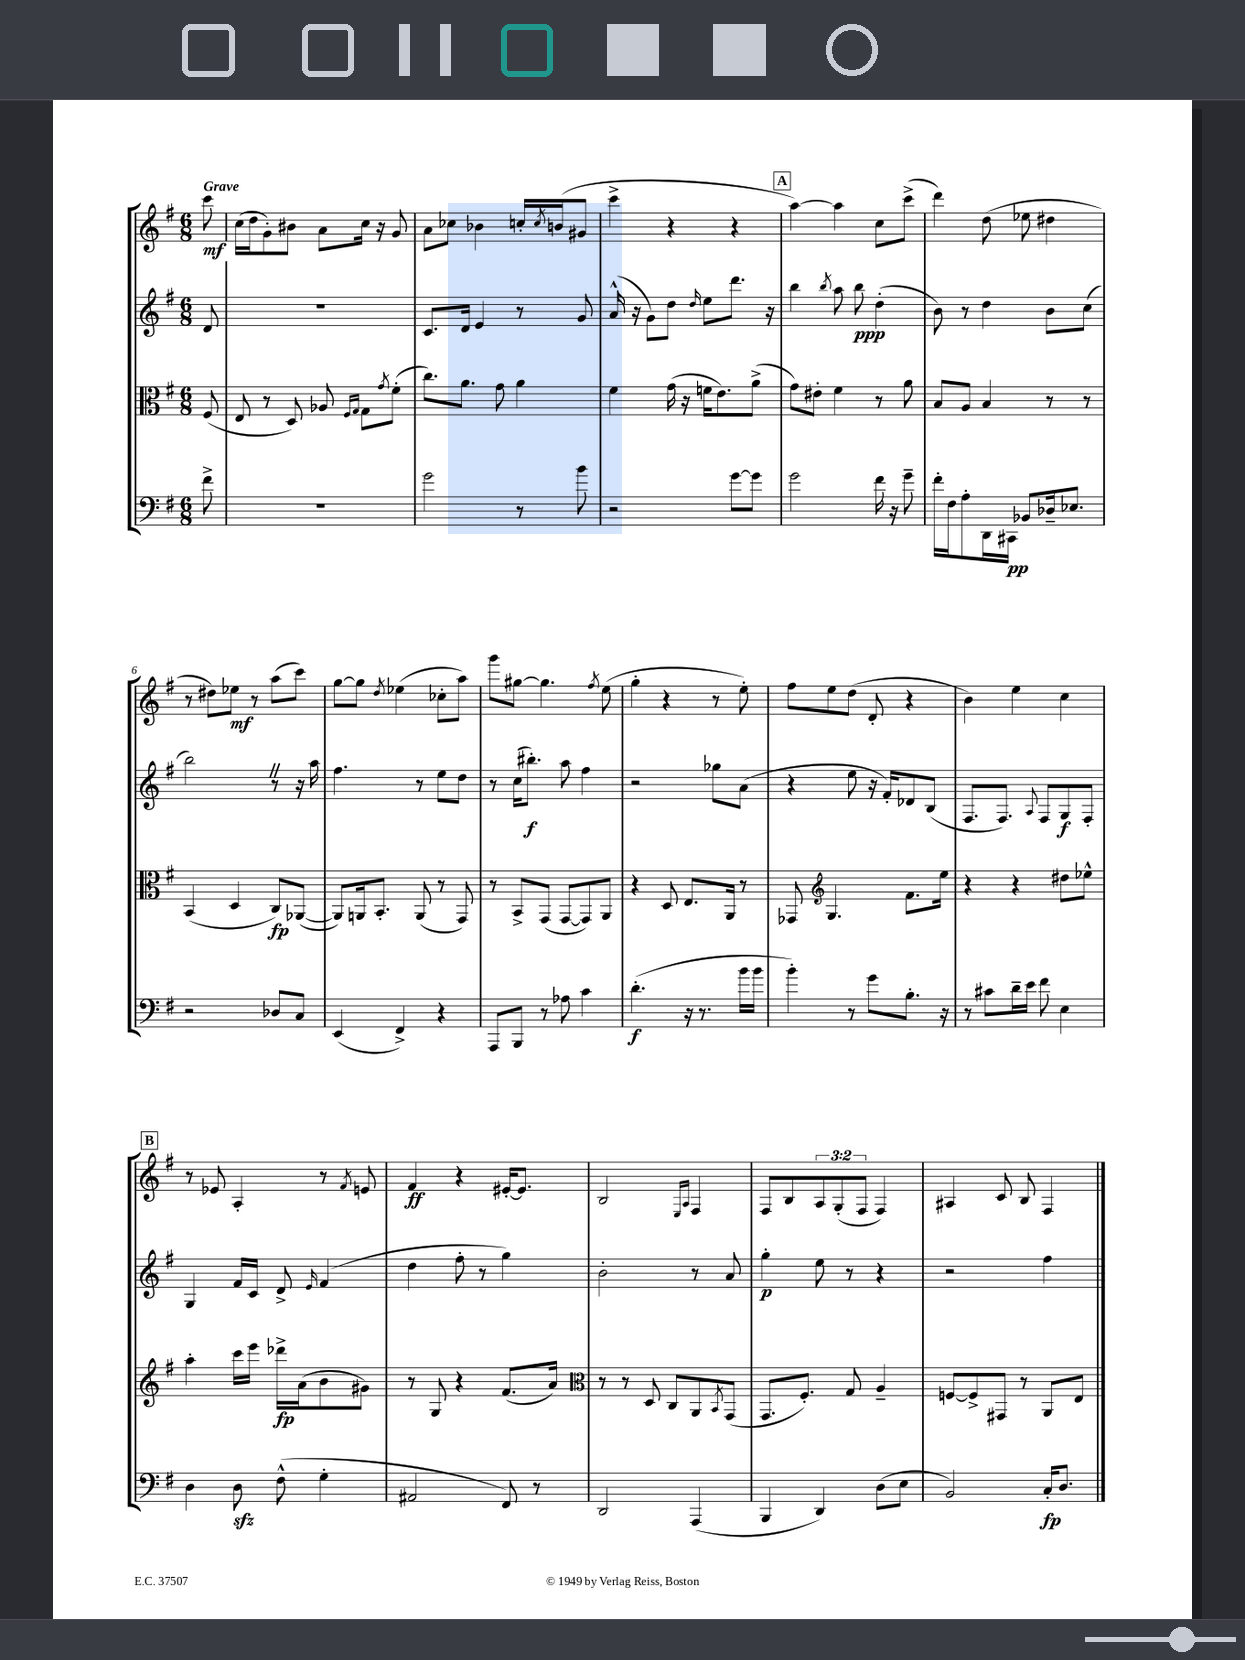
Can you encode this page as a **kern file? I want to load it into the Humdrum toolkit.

**kern	**kern	**kern	**kern
*staff4	*staff3	*staff2	*staff1
*clefF4	*clefC3	*clefG2	*clefG2
*k[f#]	*k[f#]	*k[f#]	*k[f#]
*M6/8	*M6/8	*M6/8	*M6/8
8f#^	(8F#	8d	8ccc
=	=	=	=
2.r	8E	2.r	(16cc
.	.	.	16dd
.	8r	.	8g')
.	8D)	.	8b#
.	8A-	.	8a
.	16qqF#	.	.
.	16qqG	.	.
.	8G	.	16cc
.	.	.	16r
.	8qg	.	.
.	(8f#'	.	8g
=	=	=	=
2g	8.cc)	8.c	8a
.	.	.	8cc-
.	8.a	16d	.
.	.	4e	4b-
.	8g	.	.
8r	4a	8r	16cc'
.	.	.	8qcc
.	.	.	(16b
8b	.	8g	8g#
=	=	=	=
2r	4f#	(16a^^	4ccc^
.	.	16r	.
.	.	8g)	.
.	(16g	8dd	4r
.	16r	.	.
.	.	16qqdd	.
.	16f	8ee	.
.	8.e)	.	.
[8g	.	8.ddd	4r
8g]	(8a^	.	.
.	.	16r	.
=	=	=	=
2g	8g)	4bb	[4aa)
.	8e#'	.	.
.	.	8qbb	.
.	4f#	8aa	4aa]
.	.	8bb	.
16f#	8r	(4dd'	8cc
16r	.	.	.
8g~	8a	.	(8ccc^
=	=	=	=
16f#'	8B	8b)	4ddd)
16F#	.	.	.
8A'	8A	8r	.
16DD	4B	4dd	(8dd
16CC#	.	.	.
8BB-	.	.	8ee-
16D-~	8r	8b	4dd#
8.E-	.	.	.
.	8r	(8cc	.
=	=	=	=
2r	(4BB	2bb)	8r
.	.	.	8dd#)
.	4D	.	8ee-
.	.	.	8r
8D-	8C)	8r	(8aa
8C	([8AA-	16r	8ccc)
.	.	16aa	.
=	=	=	=
(4EE	8AA-])	4.ff#	[8gg
.	16AA	.	8gg]
.	8.BB'	.	.
.	.	.	8qdd
4FF#^)	.	.	(4ee-
.	(8AA	8r	.
4r	8r	8ee	8cc-'
.	8GG)	8dd	8aa)
=	=	=	=
8AAA	8r	8r	8ggg
8BBB	8BB^	(16cc	[8gg#
.	.	8.bb#')	.
8r	(8GG	.	4.gg#]
8A-	[8GG	8aa	.
4c	8GG])	4ff#	.
.	.	.	8qff#
.	8AA	.	(8ee
=	=	=	=
(4.d'	4r	2r	4gg'
.	8D	.	4r
16r	8.E	.	.
8.r	.	.	.
.	.	8gg-	8r
.	16AA	.	.
16b	8r	(8a	8ee')
16b	.	.	.
=	=	=	=
4b')	8GG-	4r	8ff#
*	*clefG2	*	*
.	4.G	.	8ee
8r	.	8ee	(8dd
8g	.	16r	8d'
.	.	16f#')	.
8.B'	8.f#	8d-	4r
.	.	(8B	.
16r	16ee	.	.
=	=	=	=
8r	4r	8.F#	4b)
8c#	.	.	.
.	.	8.F#)	.
16d~	4r	.	4ee
16e	.	.	.
.	.	8qqA	.
8f#	.	8F#	.
4E	8dd#	8G	4cc
.	8ee-^^	8F#'	.
=	=	=	=
4D	4aa'	4G	8r
.	.	.	8e-
8D	16ccc	16f#	4A'
.	16eee	16c	.
(8F#^^	16ddd-^	8d^	.
.	(16a	.	.
.	.	16qqe	.
4G'	8b	(4f#	8r
.	.	.	8qf#
.	8g#)	.	8e
=	=	=	=
2AA#	8r	4dd	4f#
.	8G	.	.
.	4r	8ff#'	4r
.	.	8r	.
8FF#)	(8.f#	4gg)	[16e#'
.	.	.	8.e#]
8r	.	.	.
.	16a)	.	.
=	=	=	=
*	*clefC3	*	*
2DD	8r	2b'	2B
.	8r	.	.
.	8D	.	.
.	8C	.	.
.	.	.	16qqE
.	.	.	16qqA
(4AAA	8AA	8r	4F#
.	8qBB	.	.
.	(8GG	8a	.
=	=	=	=
4BBB	8.GG	4gg'	8F#
.	.	.	8B
.	8.F#')	.	.
4DD)	.	8ee	12A
.	.	.	(12G'
.	8G	8r	.
.	.	.	12F#
(8D	4A~	4r	4F#)
8E	.	.	.
=	=	=	=
2BB)	[8F	2r	4A#
.	8F^]	.	.
.	8GG#	.	8c
.	8r	.	8B
16C'	8AA	4ff#	4F#
8.D	.	.	.
.	8E	.	.
==	==	==	==
*-	*-	*-	*-
